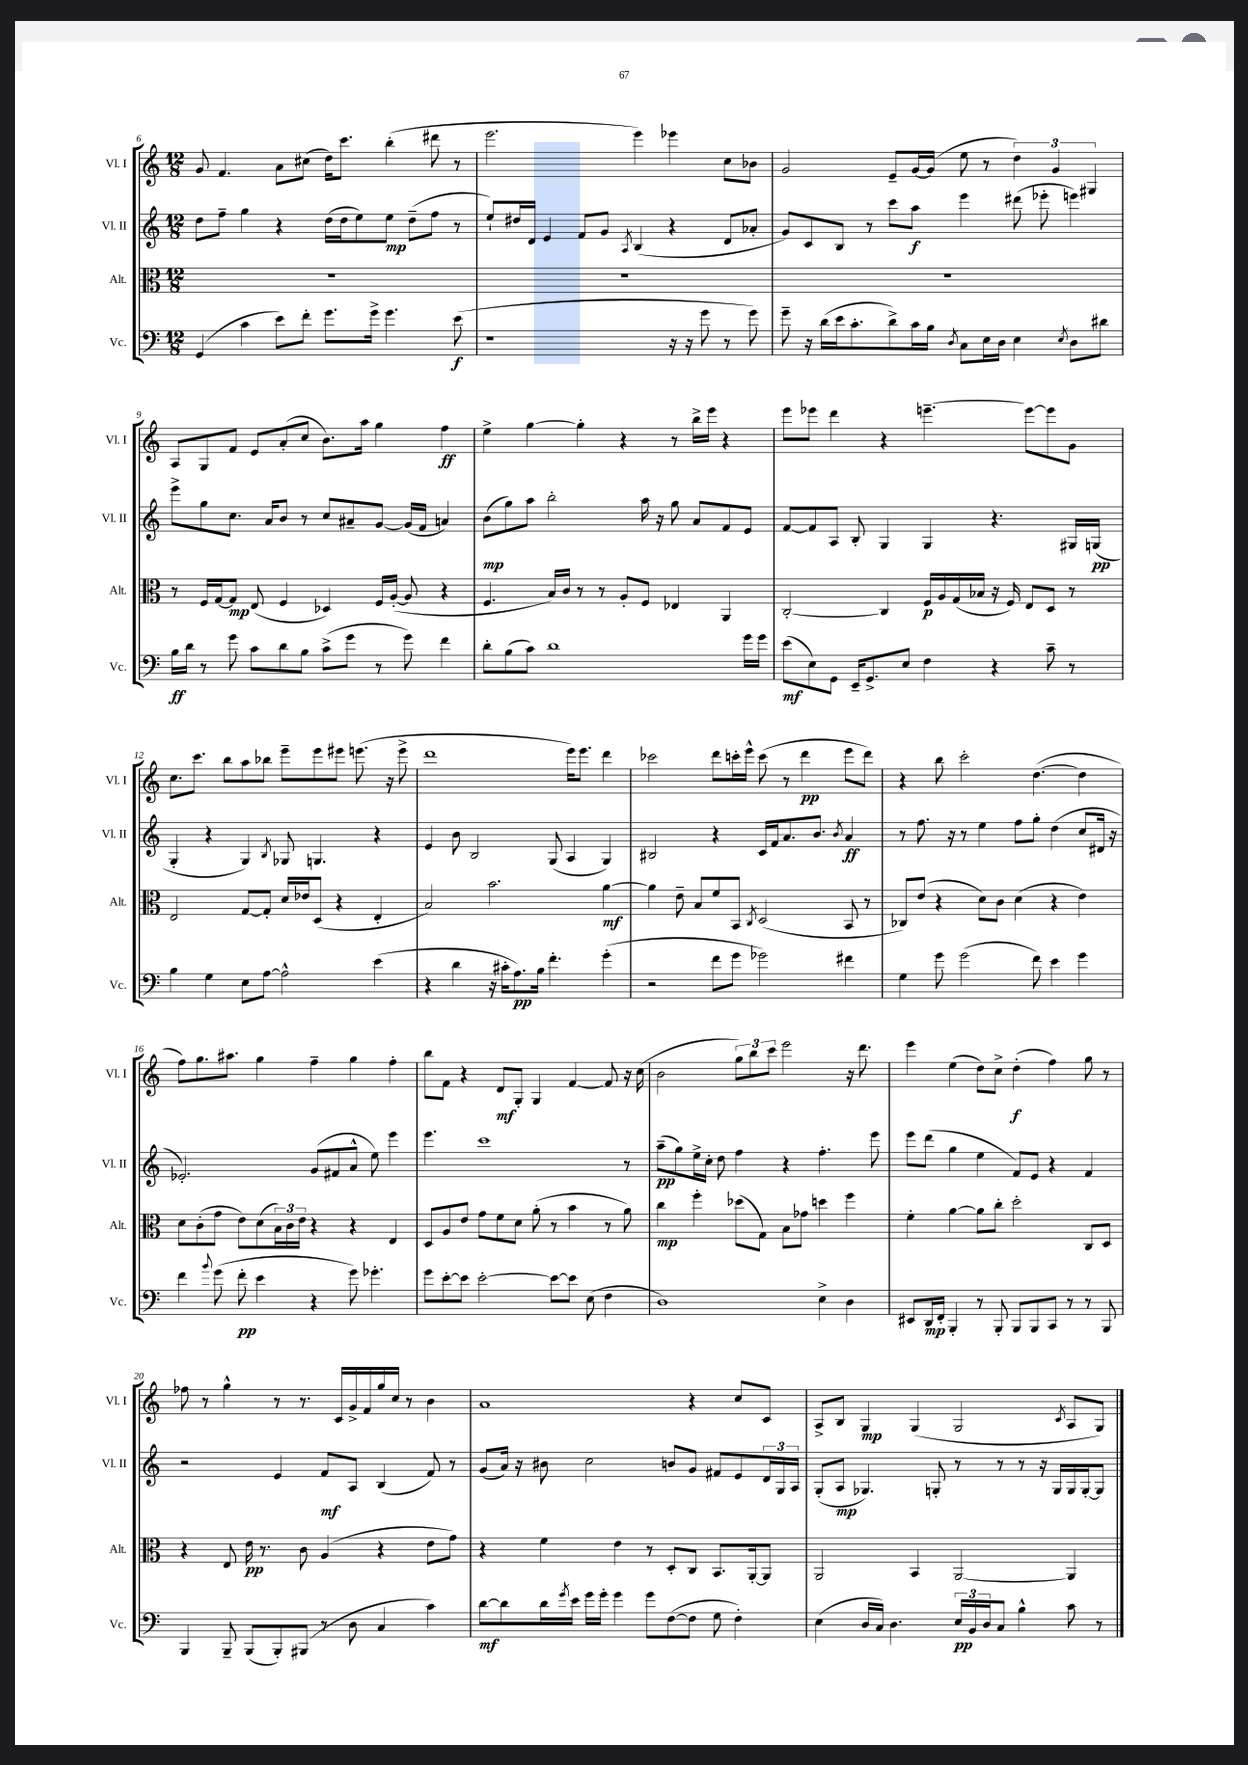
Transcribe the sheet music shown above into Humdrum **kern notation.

**kern	**kern	**kern	**kern
*staff4	*staff3	*staff2	*staff1
*clefF4	*clefC3	*clefG2	*clefG2
*k[]	*k[]	*k[]	*k[]
*M12/8	*M12/8	*M12/8	*M12/8
(4GG	1.r	8dd	8g
.	.	8ff~	4.f
4c	.	4gg	.
8e)	.	4r	8a
8f'	.	.	(8cc#
8.g	.	(16dd	16dd)
.	.	16dd	8.ccc
.	.	8ee)	.
16g^	.	.	.
4.g	.	8ee	(4bb'
.	.	(8dd~	.
.	.	8ff	8ddd#
(8e	.	8r	8r
=	=	=	=
1r	1.r	8ee`)	2.eee
.	.	16dd#	.
.	.	16d	.
.	.	4e	.
.	.	8f	.
.	.	8g	.
.	.	8qA	.
.	.	(4B	4eee)
16r	.	4r	4eee-
16r	.	.	.
8g	.	.	.
8r	.	8d	8cc
8g)	.	8a-'	8b-
=	=	=	=
8g~	1.r	8g)	2g
16r	.	8c	.
(16d	.	.	.
16e	.	8B	.
8.c'	.	.	.
.	.	8r	.
8d^)	.	8ccc	8e~
16c	.	8aa	[16g
16B	.	.	(16g]
8qD	.	.	.
8C	.	4eee	8ee
16E	.	.	8r
16D	.	.	.
4E	.	(8ddd#	6dd)
.	.	8eee-'	.
.	.	.	6g
8qE	.	.	.
8D	.	4eee)	.
.	.	.	6G#
8d#	.	.	.
=	=	=	=
16B	8r	8eee^	8A
16d	.	.	.
8r	16F	8gg	8G
.	[16G	.	.
8g	8G]	8.cc	8f
8c	(8E	.	8e
.	.	16a	.
8d	4F	8b	(8a'
8B	.	8r	8cc
(8c^	4D-)	8cc	8.b)
8g	.	8a#~	.
.	.	.	16aa
8r	16F	[8g	4gg
.	([16A'	.	.
8g)	8A]	(16g]	.
.	.	16f	.
4f	4r	4a)	4ff
=	=	=	=
8d'	4.F	(8b	4ee^
(8B	.	8gg)	.
8c)	.	8aa	[4gg
1d	16B)	2bb'	.
.	16c	.	.
.	8r	.	4gg']
.	8r	.	.
.	8A'	.	4r
.	8F	16aa	.
.	.	16r	.
.	4E-	8gg	8r
.	.	8a	16bb^
.	.	.	16eee
.	4AA	8f	4r
16g	.	8e	.
16g	.	.	.
=	=	=	=
(8e	[2C'	[8f	8eee
8E)	.	8f]	8eee-
8GG	.	8A	4ddd
16EE~	.	8B'	.
8.GG^	.	.	.
.	4C]	4G	4r
8E	.	.	.
4F	16F	4G	[4.eee~
.	16A	.	.
.	(16G	.	.
.	16B-	.	.
4r	16r	4.r	.
.	16F)	.	.
.	8E	.	8eee_
8c~	8D	.	8eee]
8r	8r	16G#	8g
.	.	(16G	.
=	=	=	=
4B	2E	4G'	8.cc
.	.	.	8.ccc
4G	.	4r	.
.	.	.	8bb
8E	[8G	4G)	8aa
[8A	8G']	.	8bb-
.	.	8qB	.
2A^^]	16d	8G-	8eee~
.	16e-	.	.
.	(8D	4.G	8eee
.	4r	.	8eee#
.	.	.	(8.eee
(4e	4E'	4r	.
.	.	.	16r
.	.	.	8eee^
=	=	=	=
4r	2B)	4e	1ddd
4d	.	8b	.
.	.	2B	.
16r	2.b	.	.
16c#'	.	.	.
8.A)	.	.	.
16B	.	.	.
4.f'	.	(8G	.
.	.	4A	16eee)
.	.	.	8.eee
(4g'	[4a	4G)	4ddd
=	=	=	=
2r	4a]	2B#	2ccc-
.	8e~	.	.
.	8B	.	.
8f	8f	4r	8ddd
8g	8BB	.	16ccc'
.	.	.	16eee^^
.	8qC	.	.
2g-)	(2D	16c	(8ccc
.	.	16f	.
.	.	8.a	8r
.	.	.	4ddd
.	.	8.b	.
.	.	8qb	.
4f#	8BB	4a	8eee
.	8r	.	8ddd)
=	=	=	=
4G	8C-)	8r	4r
.	(8e	8.ff	.
8g	4r	.	8bb
.	.	16r	.
(2g	.	8r	2ccc'
.	8d)	4ee	.
.	8c	.	.
.	(4d	8ff	.
8f)	.	8gg'	([4.dd
4e	4r	(4dd	.
4g	4e)	8cc	4dd]
.	.	16d#	.
.	.	16r	.
=	=	=	=
4f	8d	2.e-')	8ff)
.	(8c'	.	8.gg
8qqb	.	.	.
(8g	8g	.	.
.	.	.	8.aa#
8f'	8e)	.	.
4e	(8d	.	4gg
.	24B)	.	.
.	24c	.	.
.	24e	.	.
4r	4r	(8g	4ff~
.	.	8f#	.
8g)	4r	8a^^	4gg
4.g-'	.	8ee)	.
.	4E	4eee	4ff'
=	=	=	=
8g	8D	4.eee	8bb
[8e'	8A	.	8f
8e]	8e	.	4r
[2e'	8g	1ccc	.
.	8f	.	8d
.	8d	.	8G'
.	(8a'	.	4G
8e_	8r	.	.
8e]	4b	.	[4f
(8E	.	.	.
4F	8r	.	8f]
.	8a)	8r	16r
.	.	.	(16cc
=	=	=	=
1D)	4cc	(8aa~	2b
.	.	8gg)	.
.	4ff'	16ee^	.
.	.	16cc'	.
.	.	8dd	.
.	(8dd-	4ff	12gg)
.	.	.	12bb
.	8G)	.	.
.	.	.	12ccc
.	8B	4r	2eee
.	8g-	.	.
4E^	4dd	4.ff'	.
4D	4ff	.	16r
.	.	.	8.ddd
.	.	8eee	.
=	=	=	=
8EE#	4f'	8eee	4eee
16DD	.	(8ddd	.
16FF'	.	.	.
4BBB'	[4a	4gg	(4ee
8r	8a]	4ee	8dd)
8BBB'	8cc'	.	8cc^
8BBB	2dd'	8f)	(4dd'
8BBB	.	8e	.
8CC	.	4r	4ff)
8r	.	.	.
8r	8C	4f	8gg
8BBB	8D	.	8r
=	=	=	=
4BBB	4r	2r	8ff-
.	.	.	8r
8BBB~	8E	.	4gg^^
(8BBB	16e	.	.
.	8.r	.	.
8BBB')	.	4e	8r
(8BBB#	8c	.	8.r
8r	(4A	8f	.
.	.	.	16c
8D	.	8A	16g^
.	.	.	16f
4C	4r	(4B	16gg
.	.	.	16cc
.	.	.	8r
4c)	8e	8f)	4b
.	8g)	8r	.
=	=	=	=
[8d	4r	(8g	1a
8d]	.	16a)	.
.	.	16r	.
16d	4f	8b#	.
8qg	.	.	.
16e	.	.	.
16g	.	2cc	.
16g'	.	.	.
4g	4e	.	.
8g	8r	.	.
([8F	8D'	8b	.
8F]	8C	8g	4r
8G	8.BB	8f#	.
4F')	.	8e	8cc
.	[16AA'	.	.
.	8AA]	24d	8c
.	.	24G	.
.	.	24A	.
=	=	=	=
(4E	2AA	(8G'	8A^
.	.	8A	8B
16D	.	4.G-)	4G
16C)	.	.	.
4.D	.	.	.
.	4BB	.	(4G
.	.	8G'	.
24E	[2AA	8r	2G
24BB	.	.	.
24D	.	.	.
8C	.	8r	.
4B^^	.	8r	.
.	.	16r	.
.	.	16G	.
.	.	.	8qc
8c	4AA]	16G	8A
.	.	[16G'	.
8r	.	8G]	8G)
==	==	==	==
*-	*-	*-	*-
